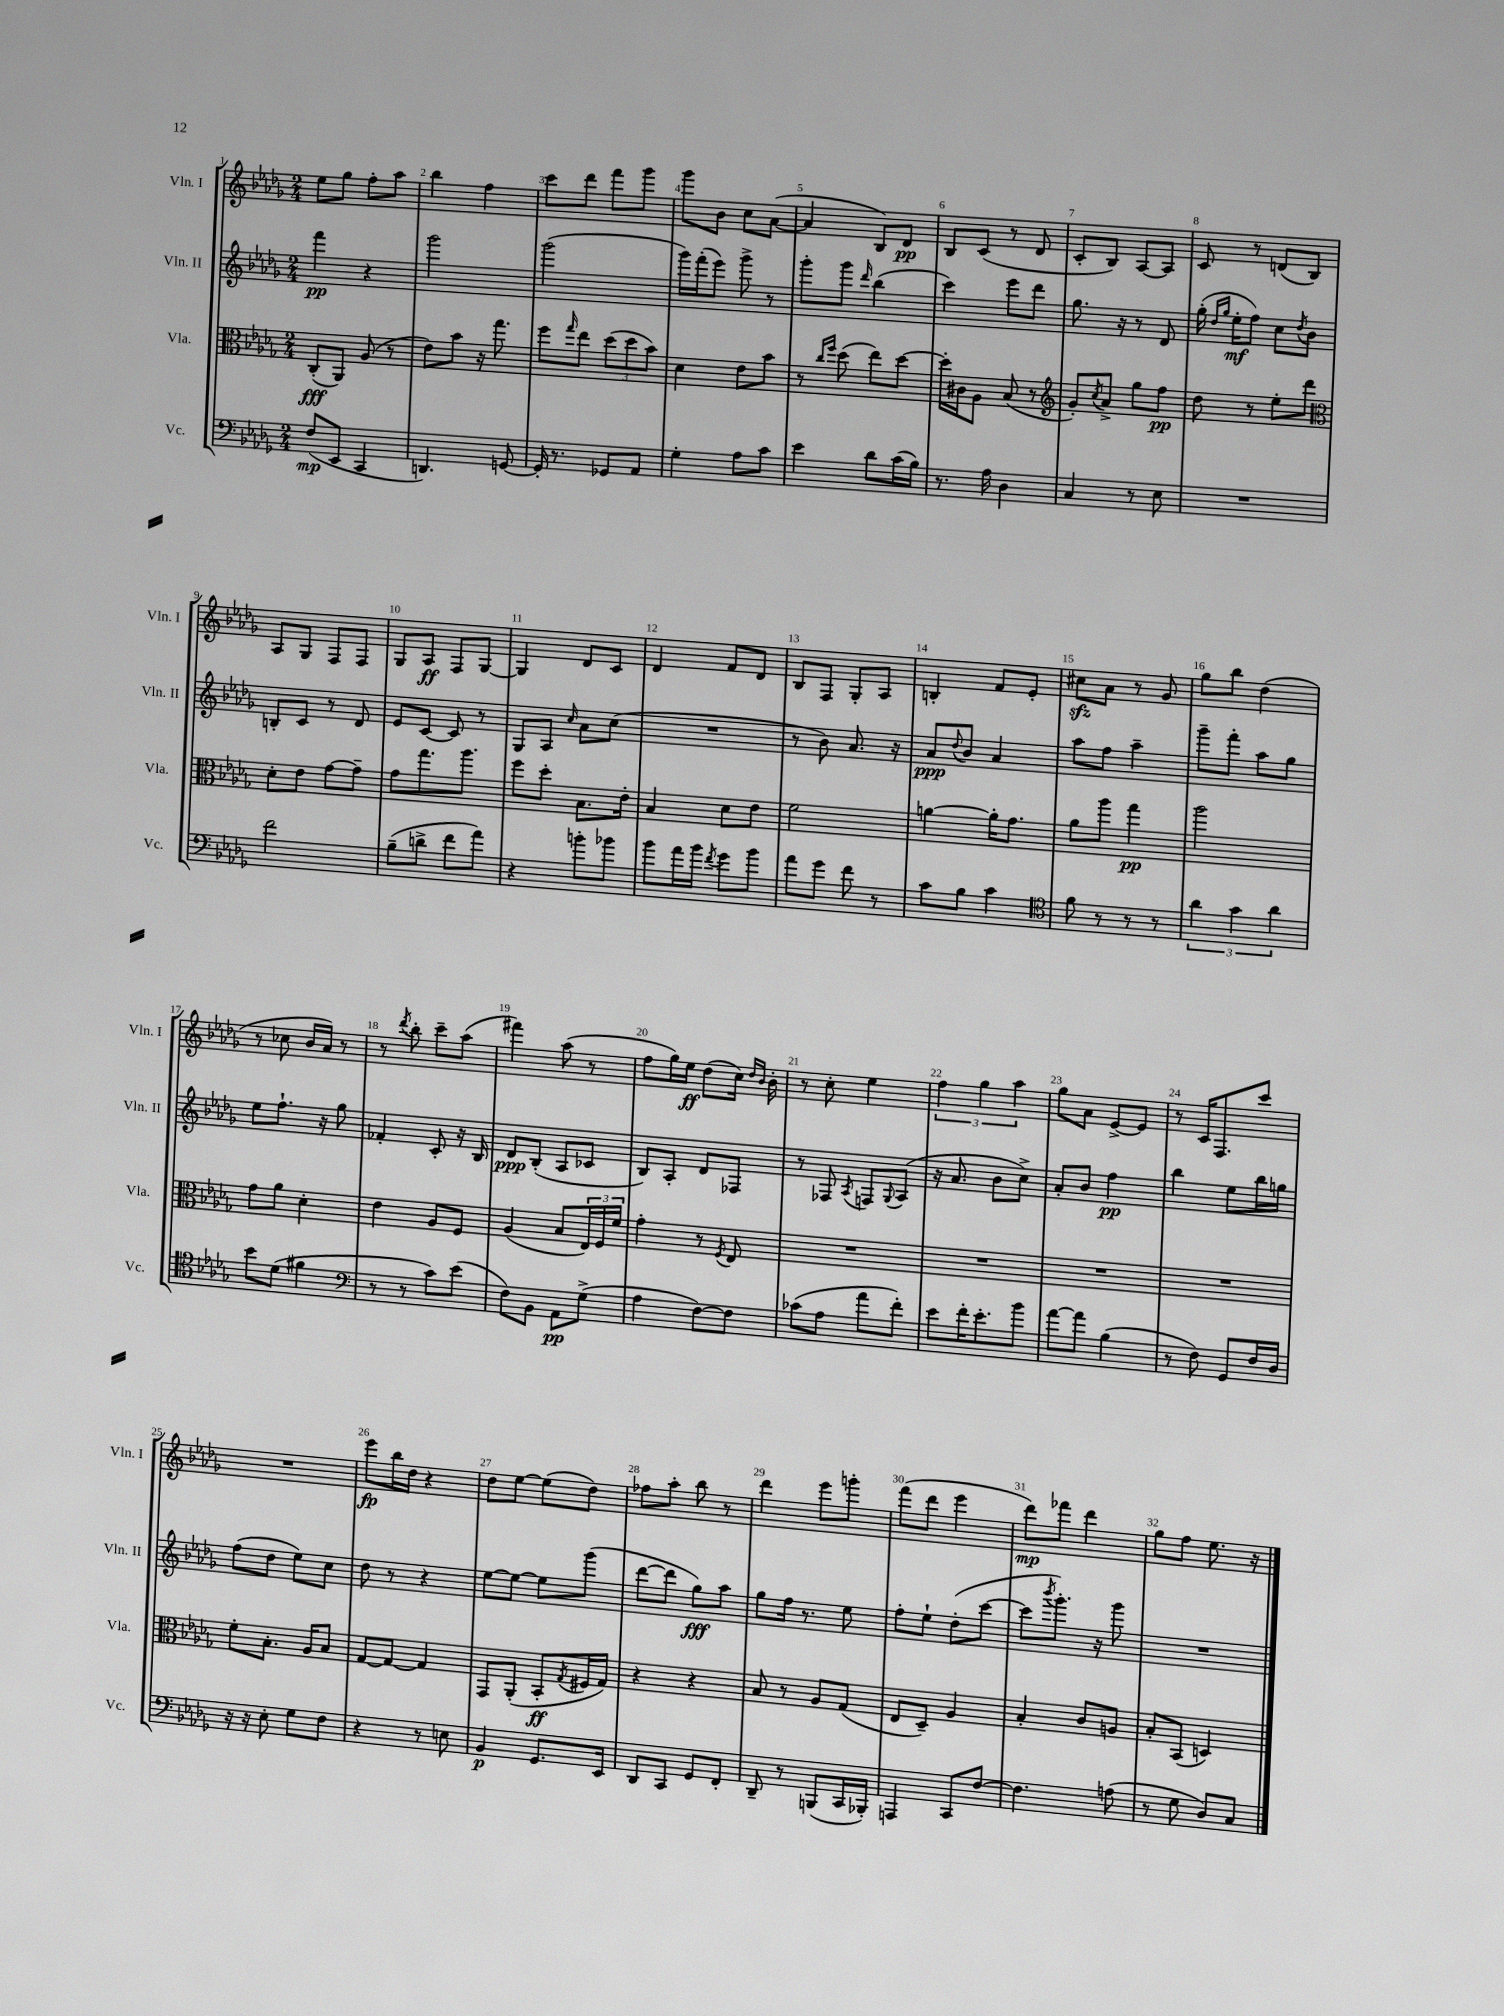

**kern	**kern	**kern	**kern
*staff4	*staff3	*staff2	*staff1
*clefF4	*clefC3	*clefG2	*clefG2
*k[b-e-a-d-g-]	*k[b-e-a-d-g-]	*k[b-e-a-d-g-]	*k[b-e-a-d-g-]
*M2/4	*M2/4	*M2/4	*M2/4
(8F/L	(8C'/L	4fff\	8ee-\L
8EE-/J	8AA-/J)	.	8gg-\J
4CC/	(8A-/	4r	8ff'\L
.	8r	.	8aa-\J
=	=	=	=
4.DD/)	8e-\L)	2ggg-\	4bb-\
.	8b-\J	.	.
.	16r	.	4ff\
.	8.gg-\	.	.
[8GG/	.	.	.
=	=	=	=
16GG'/]	8ff\L	(2ggg-\	8ccc\L
8.r	.	.	.
.	16qqgg-/	.	.
.	8ee-\J	.	8ddd-\J
8GG-/L	(12dd-\L	.	8fff\L
.	12dd-\	.	.
8AA-/J	.	.	8ggg-\J
.	12b-\J)	.	.
=	=	=	=
4G-'\	4d-\	16ggg-\LL)	8ggg-\L
.	.	(16fff'\J	.
.	.	8eee-\J)	8b-\J
8A-\L	8e-\L	8ggg-^\	8cc\L
8c\J	8b-\J	8r	([8a-\J
=	=	=	=
4e-\	8r	8ggg-'\L	4a-/]
.	16qqcc/LL	.	.
.	16qqff/JJ	.	.
.	(8dd-\	8ggg-\J	.
.	.	16qqddd-/	.
8d-\L	8ee-\L)	(4bb-\	8B-/L)
(16c\L	[8dd-\J	.	8d-/J
16B-\JJ)	.	.	.
=	=	=	=
8.r	16dd-'\]LL	4ccc\)	8B-/L
.	16c#\J	.	.
.	8A-\J	.	(8c/J
16A-\	.	.	.
4D-\	(8B-/	8eee-\L	8r
.	8r	8ddd-\J	8d-/
=	=	=	=
*	*clefG2	*	*
4C/	8g-'/L)	8.gg-\	8c'/L
.	8qcc/	.	.
.	8a-^/J	.	8B-/J)
.	.	16r	.
8r	8gg-\L	8r	[8A-/L
8E-\	8ff\J	8d-/	8A-/]J
=	=	=	=
2r	8dd-\	(16gg-'\	8c/
.	.	16qqdd-/LL	.
.	.	16qqgg-/JJ	.
.	.	16ee-'\LK	.
.	8r	8ff\J)	8r
.	8ee-'\L	8cc\L	(8d/L
.	.	8qdd-/	.
.	8ddd-\J	8b-\J	8B-/J)
=	=	=	=
*	*clefC3	*	*
2f\	8d-'\L	8B'/L	8A-/L
.	8e-\J	8c/J	8G-/J
.	[8g-\L	8r	8F/L
.	8g-~\]J	8d-/	8F/J
=	=	=	=
(8B-~\L	8g-\L	8e-/L	8G-/L
8d^\J	8.gg-\	[8c/J	8A-/J
8f\L	.	8c/]	8F/L
.	8.aa-\J	.	.
8a-\J)	.	8r	[8G-/J
=	=	=	=
4r	8ff\L	8G-/L	4G-/]
.	8dd-'\J	8A-/J	.
.	.	16qqcc/	.
8b'\L	8.B-\L	8a-\L	8d-/L
8b-\J	.	(8cc\J	8c/J
.	16e-'\Jk	.	.
=	=	=	=
8b-\L	4B-/	2r	4d-/
16a-\L	.	.	.
16b-\JJ	.	.	.
8qf/	.	.	.
8g-\L	8d-\L	.	8f/L
8b-\J	8e-\J	.	8d-/J
=	=	=	=
8a-\L	2f\	8r	8B-/L
8g-\J	.	8b-\)	8F/J
8f\	.	8.a-/	8G-'/L
8r	.	.	8A-/J
.	.	16r	.
=	=	=	=
8c\L	[4a\	8a-/L	4B'/
.	.	8qqdd-/	.
8B-\J	.	8b-/J	.
4c\	16a'\]LK	4a-/	8f/L
.	8.g-\J	.	.
.	.	.	8e-'/J
=	=	=	=
*clefC4	*	*	*
8f\	8a-\L	8aa-\L	8cc#\L
8r	8aa-\J	8ff\J	8a-\J
8r	4gg-\	4aa-~\	8r
8r	.	.	8g-/
=	=	=	=
6a-\	2aa-\	8ggg-~\L	8gg-\L
.	.	8fff'\J	8bb-\J
6g-\	.	.	.
.	.	8aa-\L	(4dd-\
6a-\	.	.	.
.	.	8gg-\J	.
=	=	=	=
8b-\L	8g-\L	8ee-\L	8r
(8d-\J	8a-\J	8.ff`\J	8cc-\
4f#\	4d-'\	.	16b-/LL
.	.	16r	16a-/JJ)
.	.	8gg-\	8r
=	=	=	=
*clefF4	*	*	*
8r	4e-\	4f-'/	8r
.	.	.	8qddd-/
8r	.	.	8bb-'\
8c\L)	8A-/L	8c'/	8ccc~\L
(8e-\J	8F/J	16r	(8aa-\J
.	.	16B-/	.
=	=	=	=
8F\L)	(4A-/	8d-/L	4fff#\)
8BB-\J	.	(8B-'/J	.
8AA-\L	8B-/L	8A-/L	(8aa-\
(8G-^\J	24E-/L)	8c-/J	8r
.	24F/	.	.
.	24f/JJ	.	.
=	=	=	=
4A-\	4g-'\	8B-/L)	8ff\L
.	.	8A-'/J	16gg-\L)
.	.	.	16ee-\JJ
[8F\L)	8r	8d-/L	(8dd-\L
.	8qF/	.	.
8F\]J	8E-/	8F-/J	16cc\Jk)
.	.	.	16qqdd-/LL
.	.	.	16qqb-/JJ
.	.	.	16b-'\
=	=	=	=
(8c-\L	2r	8r	8r
8A-\J	.	8F-/	8cc'\
.	.	8qA-/	.
8a-\L	.	8F/L	4ee-\
.	.	8qqG-/	.
8f'\J)	.	(8A-/J	.
=	=	=	=
8e-\L	2r	16r	6ff\
.	.	8.a-/	.
16f'\K	.	.	.
.	.	.	6gg-\
8.e-'\	.	.	.
.	.	8b-\L	.
.	.	.	6aa-\
8b-\J	.	8cc^\J)	.
=	=	=	=
[8a-\L	2r	8a-'/L	8gg-\L
8a-\]J	.	8b-/J	8a-\J
(4B-\	.	4ff\	[8e-^/L
.	.	.	8e-/]J
=	=	=	=
8r	2r	4bb-\	8r
8F\)	.	.	16c/LK
.	.	.	8.F/
8GG-/L	.	8ee-\L	.
16F/L	.	16bb-\L	8ccc/J
16D-/JJ	.	16gg\JJ	.
=	=	=	=
16r	8f'\L	(8ff\L	2r
16r	.	.	.
8E-'\	8.B-'\J	8dd-\J	.
8G-\L	.	8ee-\L)	.
.	16A-/LK	.	.
8F\J	8B-/J	8cc\J	.
=	=	=	=
4r	[8G-/L	8dd-\	8eee-\L
.	8G-/_J	8r	16bb-\L
.	.	.	16dd-\JJ
8r	4G-/]	4r	4r
8E\	.	.	.
=	=	=	=
4BB-/	8GG-/L	[8ee-\L	8dd-\L
.	(8AA-'/J	8ee-\_J	[8ee-\J
8.GG-/L	8BB-'/L	8ee-\]L	(8ee-\]L
.	8qG-/	.	.
.	16F#/L	(8ggg-\J	8dd-\J)
16EE-/Jk	16G-/JJ)	.	.
=	=	=	=
8DD-/L	4r	[8ddd-\L	8ff-\L
8CC/J	.	8ddd-\]J	8aa-'\J
8GG-/L	4r	8gg-\L)	8bb-\
8FF'/J	.	8aa-\J	8r
=	=	=	=
8DD-~/	8B-/	8gg-\L	4ddd-\
8r	8r	16ff\Jk	.
.	.	8.r	.
(8BBB/L	8A-/L	.	8eee-\L
16CC/L	(8G-/J	8ee-\	8ggg'\J
16BBB-'/JJ)	.	.	.
=	=	=	=
4AAA/	8E-/L	8ff'\L	(8fff\L
.	8D-~/J)	8ee-`\J	8ddd-\J
8CC/L	4A-/	(8dd-'\L	4eee-\
[8F/J	.	[8ccc\J	.
=	=	=	=
4.F\]	4B-'/	8ccc\]L	8ddd-\L)
.	.	8qbbb-/	.
.	.	8.ggg-'\J)	8fff-\J
.	8c/L	.	4ddd-\
.	.	16r	.
(8A\	8A/J	8ggg-\	.
=	=	=	=
8r	8B-'/L	2r	8gg-\L
8G-\	(8BB-/J	.	8ff\J
8D-/L)	4D/)	.	8.ee-\
8C/J	.	.	.
.	.	.	16r
==	==	==	==
*-	*-	*-	*-
